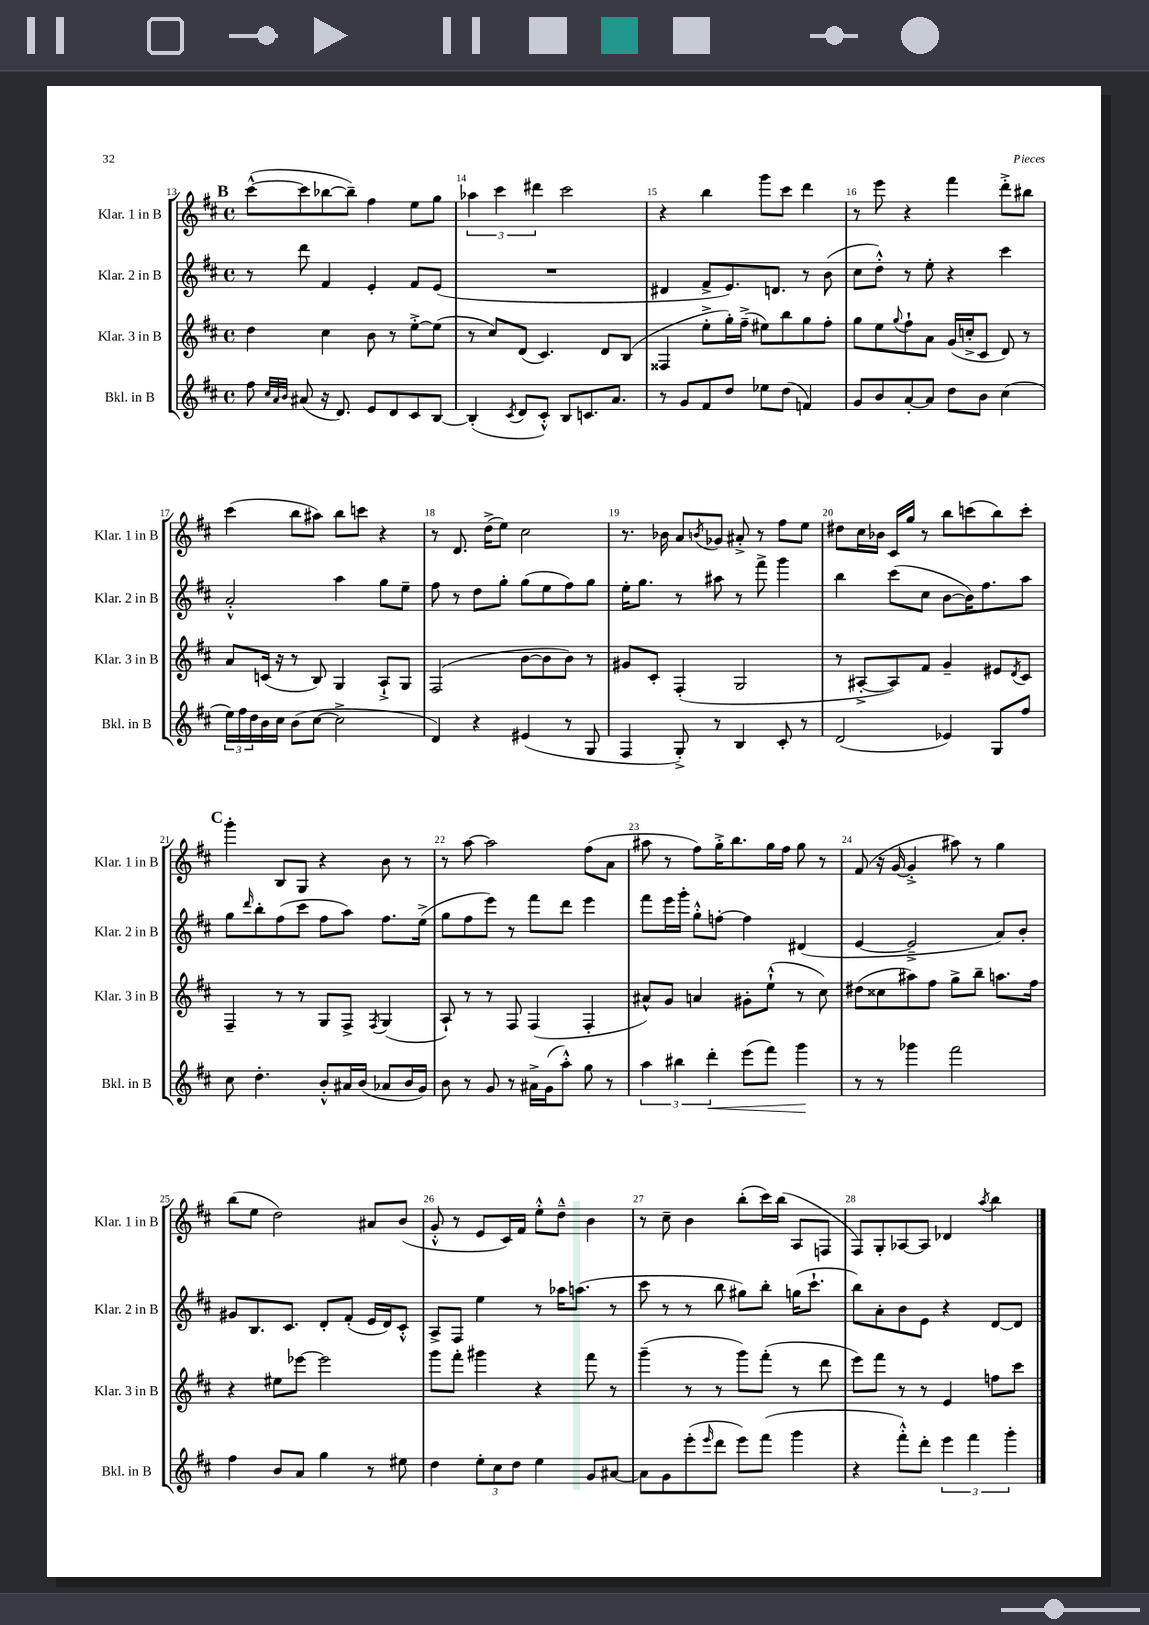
<<
\new StaffGroup <<
\new Staff = "s0" \with { instrumentName = "Klar. 1 in B" shortInstrumentName = "Klar. 1 in B" } {
    \clef treble \key d \major \defaultTimeSignature \time 4/4
    \mark \markup { \bold "B" } cis'''8~-^( cis'''8 bes''8~ bes''8--) fis''4 e''8 g''8 |
    \tuplet 3/2 { aes''4 cis'''4 dis'''4 } cis'''2 |
    r4 b''4 g'''8 cis'''8 d'''4 |
    r8 e'''8 r4 fis'''4 d'''8-.-> bis''8 |
    cis'''4( b''8 ais''8) b''8 c'''8 r4 |
    r8 d'8. d''16->( e''8) cis''2 |
    r8. bes'16 a'8 \acciaccatura { b'8 } ges'8 ais'8-.-> r8 fis''8 e''8 |
    dis''8 cis''16 bes'16 cis'16 g''16 r8 b''8 c'''8( b''8) c'''8-. |
    \mark \markup { \bold "C" } g'''4-. b8 g8 r4 b'8 r8 |
    r8 a''8~ a''2 fis''8( a'8 |
    ais''8 r8 fis''8) g''16-.-> b''8. g''16 fis''16 g''8 r8 |
    fis'8( r16 g'16~ g'4-.-> ais''8) r8 g''4 |
    b''8( e''8 d''2) ais'8 b'8( |
    g'8-.-^ r8 e'8 cis'16) fis'16 e''8-.-^ d''8---^ b'4 |
    r8 cis''8-- b'4 b''8-.( cis'''16) b''16( a8 f8 |
    fis8) g8-. aes8~ aes8 des'4 \acciaccatura { a''8 } b''4 \bar "|." |
}
\new Staff = "s1" \with { instrumentName = "Klar. 2 in B" shortInstrumentName = "Klar. 2 in B" } {
    \clef treble \key d \major \defaultTimeSignature \time 4/4
    \mark \markup { \bold "B" } r8 d'''8 fis'4 e'4-. fis'8 e'8( |
    R1 |
    dis'4 fis'8-> e'8.) d'8. r8 b'8( |
    cis''8 d''8-.-^) r8 e''8-. r4 cis'''4 |
    a'2-.-^ a''4 g''8 e''8-- |
    fis''8 r8 d''8 g''8-. g''8( e''8 fis''8) g''8 |
    e''16-. g''8. r8 ais''8 r8 fis'''8-> g'''4 |
    b''4 cis'''8( cis''8 b'8~ b'16) fis''8. a''8 |
    \mark \markup { \bold "C" } g''8 \grace { d'''16 } b''8-. fis''8( cis'''8 fis''8 a''8) fis''8. e''16->( |
    g''8 fis''8 e'''8) r8 fis'''8 d'''8 e'''4 |
    fis'''8 e'''16 g'''16-. g''8-.-^ f''8~-. f''4 dis'4( |
    e'4~ e'2---> a'8) b'8-. |
    gis'8 b8. cis'8. d'8-. fis'8-.( e'16 d'16) cis'8-.-^ |
    a8-> fis8 e''4 r8 aes''16 a''8.( r8 |
    cis'''8 r8 r8 b''8 gis''8) b''8-. g''16( cis'''8.-! |
    b''8) a'8-. b'8 e'8 r4 d'8~ d'8 \bar "|." |
}
\new Staff = "s2" \with { instrumentName = "Klar. 3 in B" shortInstrumentName = "Klar. 3 in B" } {
    \clef treble \key d \major \defaultTimeSignature \time 4/4
    \mark \markup { \bold "B" } d''4 cis''4 b'8 r8 e''8~-.-> e''8( |
    r8 cis''8) d'8( cis'4.) d'8 b8( |
    fisis4 e''8-.-> g''16-.) fis''16--->( eis''8) b''8 g''8 fis''8-. |
    g''8 e''8 \appoggiatura { g''8 } fis''8-! a'8 g'16( c''16-.-> cis'8 d'8) r8 |
    a'8 c'16( r16 r8 b8) g4 a8-!-> g8 |
    fis2( b'8~ b'8 b'8) r8 |
    gis'8 cis'8-. fis4-.( g2 |
    r8 ais8~-.-> ais8) fis'8 g'4-- eis'8 \acciaccatura { d'8 } cis'8 |
    \mark \markup { \bold "C" } fis4-- r8 r8 g8 fis8-> \acciaccatura { fis8 } g4( |
    a8-!) r8 r8 fis8 fis4( fis4-. |
    ais'8-^) g'8 a'4 gis'8-. e''8-!-^( r8 cis''8) |
    dis''8( cisis''8 ais''8) fis''8 g''8-> b''8-- a''8. fis''16 |
    r4 eis''8 ees'''8~ ees'''2 |
    g'''8 fis'''8-. gis'''4 r4 fis'''8 r8 |
    g'''4--( r8 r8 g'''8) fis'''8-.( r8 d'''8 |
    e'''8) fis'''8 r8 r8 e'4 f''8 cis'''8 \bar "|." |
}
\new Staff = "s3" \with { instrumentName = "Bkl. in B" shortInstrumentName = "Bkl. in B" } {
    \clef treble \key d \major \defaultTimeSignature \time 4/4
    \mark \markup { \bold "B" } fis''8 \grace { cis''32 a'32 b'32 } ais'8( r16 d'8.) e'8 d'8 cis'8 b8~ |
    b4-.( \acciaccatura { cis'8 } d'8 cis'8-.-^) b8 c'8. a'8. |
    r8 g'8 fis'8 d''8 ees''8 d''8( f'4) |
    g'8 b'8 a'8~-. a'8 d''8 b'8 cis''4( |
    \tuplet 3/2 { e''16) fis''16 d''16 } b'16 cis''16 b'8( cis''8~ cis''2-> |
    d'4) r4 eis'4( r8 g8 |
    fis4 g8-.->) r8 b4 cis'8-. r8 |
    d'2( ees'4) g8 fis''8 |
    \mark \markup { \bold "C" } cis''8 d''4.-. b'8-.-^ ais'16 b'16( aes'8 b'16 g'16) |
    b'8 r8 g'8 r8 ais'16-> g'16( a''8-.-^) g''8 r8 |
    \tuplet 3/2 { a''4 bis''4 d'''4-.\< } e'''8( fis'''8) g'''4\! |
    r8 r8 ges'''4 fis'''2 |
    fis''4 b'8 a'8 g''4 r8 eis''8 |
    d''4 \tuplet 3/2 { e''8-. cis''8 d''8 } e''4 g'8 ais'8~ |
    ais'8 g'8 e'''8-.( \grace { e'''16 } d'''8 e'''8) fis'''8( g'''4 |
    r4 fis'''8-.-^) d'''8-. \tuplet 3/2 { e'''4 fis'''4 g'''4-. } \bar "|." |
}
>>
>>
\layout { \context { \Score currentBarNumber = #13 \override BarNumber.break-visibility = ##(#f #t #t) barNumberVisibility = #all-bar-numbers-visible } }
